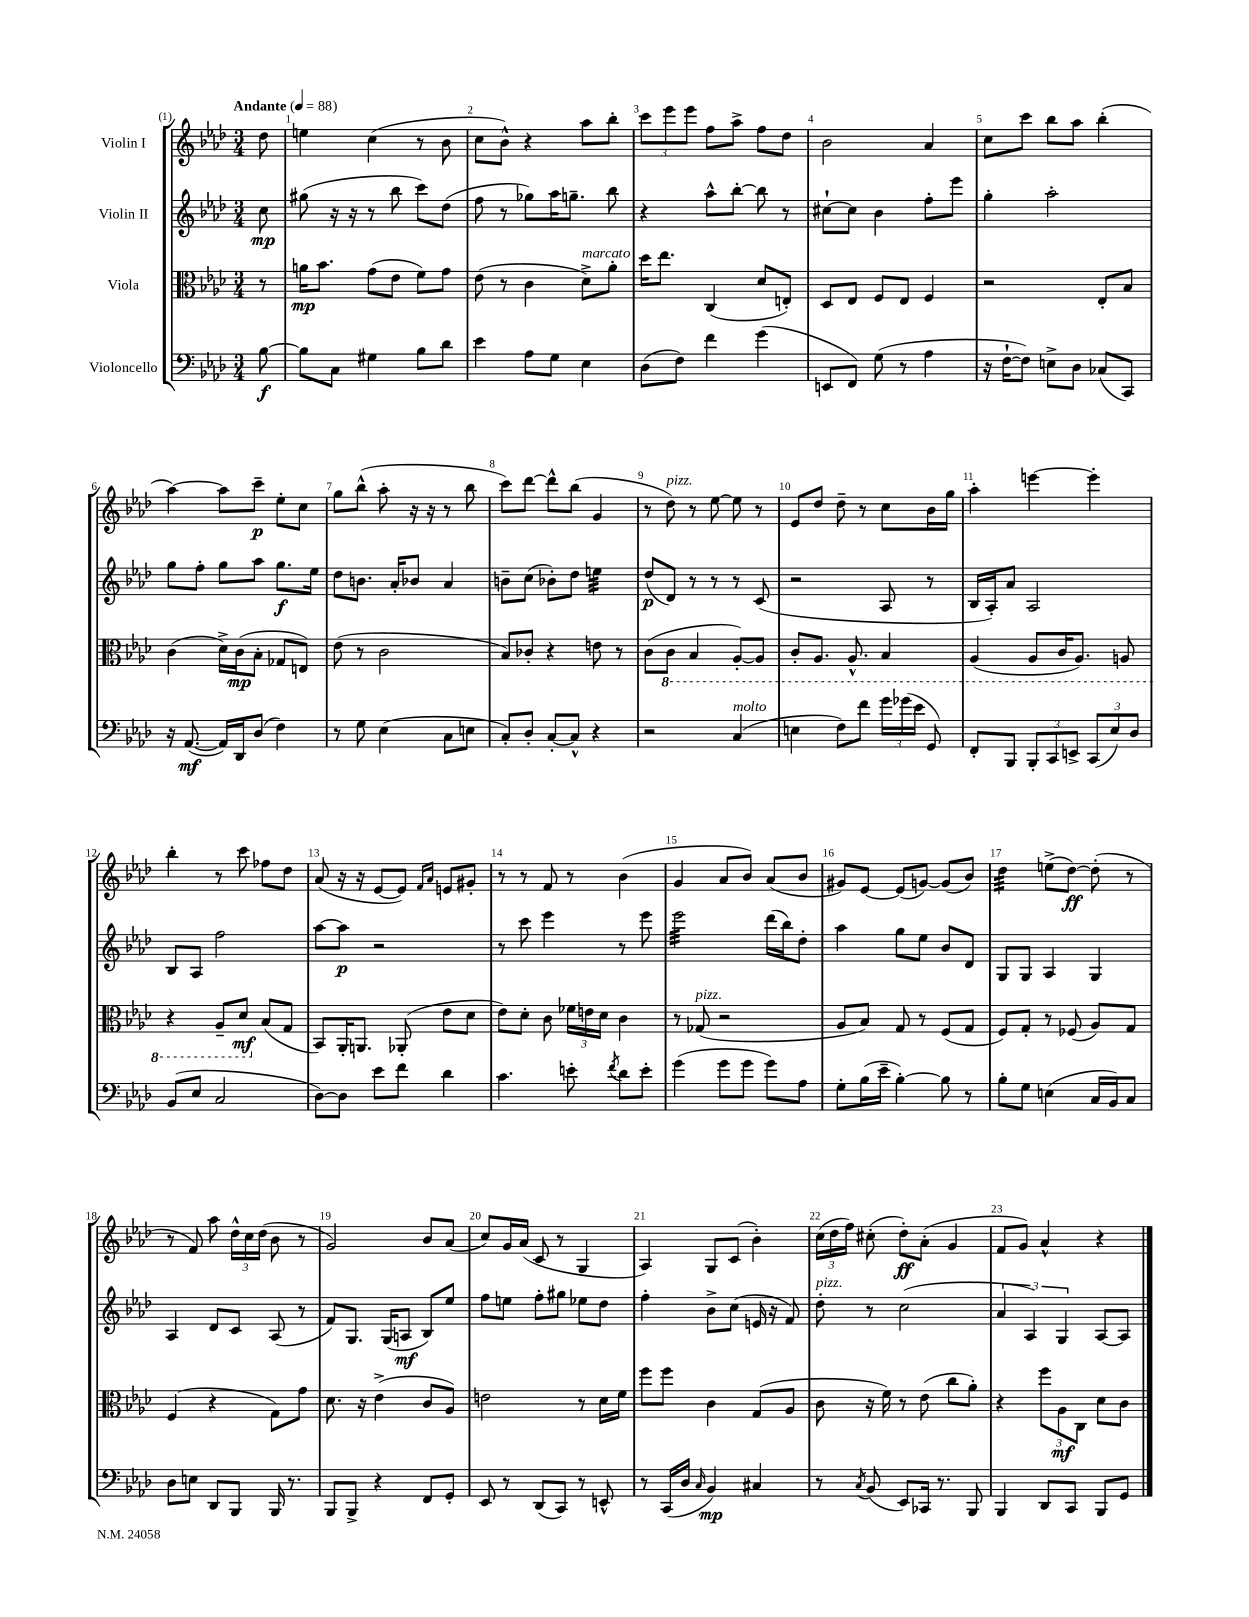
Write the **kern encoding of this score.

**kern	**kern	**kern	**kern
*staff4	*staff3	*staff2	*staff1
*clefF4	*clefC3	*clefG2	*clefG2
*k[b-e-a-d-]	*k[b-e-a-d-]	*k[b-e-a-d-]	*k[b-e-a-d-]
*M3/4	*M3/4	*M3/4	*M3/4
*MM88	*MM88	*MM88	*MM88
[8B-	8r	8cc	8dd-
=	=	=	=
8B-]	16a	(8gg#	4ee
.	8.b-	.	.
8C	.	16r	.
.	.	16r	.
4G#	(8g	8r	(4cc
.	8e-	8bb-	.
8B-	8f)	8ccc)	8r
8d-	8g	(8dd-	8b-
=	=	=	=
4e-	(8e-	8ff	8cc
.	8r	8r	8b-^^)
8A-	4c	8gg-)	4r
8G	.	16aa-	.
.	.	8.gg~	.
4E-	8d-^)	.	8aa-
.	8a-'	8bb-	8bb-'
=	=	=	=
(8D-	16dd-	4r	12ccc
.	8.ee-	.	.
.	.	.	12eee-
8F)	.	.	.
.	.	.	12eee-
4f	(4C	8aa-^^	8ff
.	.	[8bb-'	8aa-^
(4g	8d-	8bb-]	8ff
.	8E')	8r	8dd-
=	=	=	=
8EE	8D-	[8cc#`	2b-
8FF)	8E-	8cc#]	.
(8G	8F	4b-	.
8r	8E-	.	.
4A-	4F	8ff'	4a-
.	.	8eee-	.
=	=	=	=
16r	2r	4gg'	8cc
[16F`	.	.	.
8F])	.	.	8ccc
8E^	.	2aa-'	8bb-
8D-	.	.	8aa-
(8C-	8E-'	.	(4bb-'
8CC)	8B-	.	.
=	=	=	=
16r	(4c	8gg	[4aa-)
([8.AA-	.	.	.
.	.	8ff'	.
16AA-])	16d-^)	8gg	8aa-]
16DD-	(16c	.	.
(8D-	8B-'	8aa-	8ccc~
4F)	8G-	8.gg	8ee-'
.	8E)	.	8cc
.	.	16ee-	.
=	=	=	=
8r	(8e-	8dd-	8gg
8G	8r	8.b	(8bb-^^
(4E-	2c	.	8aa-'
.	.	16a-'	.
.	.	8b-	16r
.	.	.	16r
8C	.	4a-	8r
8E	.	.	8bb-
=	=	=	=
8C')	8B-)	8b~	8ccc)
8D-'	8c-'	(8cc	[8ddd-
[8C'	4r	8b-')	8ddd-^^]
8C^^]	.	8dd-	(8bb-
4r	8e	4ee	4g
.	8r	.	.
=	=	=	=
2r	(8c	(8dd-	8r
.	8C	8d-)	8dd-)
.	4BB-	8r	8r
.	.	8r	[8ee-
(4C	[8AA-')	8r	8ee-]
.	8AA-]	(8c	8r
=	=	=	=
4E	8C'	2r	8e-
.	8.AA-	.	8dd-
8F)	.	.	8dd-~
.	8.AA-^^	.	.
8f	.	.	8r
24g	4BB-	8A-	8cc
(24g-	.	.	.
24e-	.	.	.
8GG)	.	8r	16b-
.	.	.	16gg
=	=	=	=
8FF'	(4AA-	16B-	4aa-'
.	.	16A-')	.
8BBB-	.	8a-	.
12BBB-'	8AA-	2A-	[4eee
12CC	.	.	.
.	16C	.	.
12EE^	.	.	.
.	8.AA-)	.	.
(12CC	.	.	4eee']
12E-)	.	.	.
.	8AA	.	.
12D-	.	.	.
=	=	=	=
(8BB-	4r	8B-	4bb-'
8E-	.	8A-	.
2C	8AA-~	2ff	8r
.	8D-	.	8ccc
.	(8B-	.	8ff-
.	8G	.	8dd-
=	=	=	=
[8D-)	8BB-)	[8aa-	(8a-
8D-]	16AA-'	8aa-]	16r
.	8.AA	.	16r
8e-	.	2r	[8e-
8f	(8AA-'	.	8e-])
.	.	.	16qqf
.	.	.	16qqa-
4d-	8e-	.	8e
.	8d-	.	8g#'
=	=	=	=
4.c	8e-)	8r	8r
.	8d-'	8ccc	8r
.	8c	4eee-	8f
8e'	24f-	.	8r
.	24e	.	.
.	24d-	.	.
8qf	.	.	.
8d-	4c	8r	(4b-
8e'	.	8eee-	.
=	=	=	=
(4g	8r	2eee-	4g
.	(8G-	.	.
8g	2r	.	8a-
8g	.	.	8b-)
8g)	.	(16ddd-	(8a-
.	.	16bb-)	.
8A-	.	8dd-'	8b-
=	=	=	=
8G'	8A-	4aa-	8g#)
(16B-	8B-)	.	[8e-
16e-~	.	.	.
[4B-')	8G	8gg	(8e-]
.	8r	8ee-	[8g)
8B-]	(8F	8b-	(8g]
8r	8G	8d-	8b-)
=	=	=	=
8B-'	8F)	8G	4dd-
8G	8G'	8G	.
(4E	8r	4A-	(8ee^
.	(8F-	.	[8dd-)
16C	8A-)	4G	(8dd-']
16BB-)	.	.	.
8C	8G	.	8r
=	=	=	=
8D-	(4F	4A-	8r
8E	.	.	8f)
8DD-	4r	8d-	8aa-
8BBB-	.	8c	24dd-^^
.	.	.	24cc
.	.	.	(24dd-
16BBB-	8G)	(8A-	8b-
8.r	.	.	.
.	8g	8r	8r
=	=	=	=
8BBB-	8.d-	8f)	2g)
8BBB-^	.	8.G	.
.	16r	.	.
4r	(4e-^	.	.
.	.	(16G	.
.	.	8A	.
8FF	8c	8B-)	8b-
8GG'	8A-)	8ee-	(8a-
=	=	=	=
8EE-	2e	8ff	8cc)
8r	.	8ee	16g
.	.	.	(16a-
(8DD-	.	8ff'	8c
8CC)	.	8gg#	8r
8r	8r	8ee-	4G
8EE^^	16d-	8dd-	.
.	16f	.	.
=	=	=	=
8r	8ff	4ff'	4A-)
(16CC	8ff	.	.
16D-	.	.	.
16qqC	.	.	.
4BB-)	4c	8b-^	8G
.	.	(8cc	(8c
4C#	(8G	16e	4b-')
.	.	16r	.
.	8A-	8f)	.
=	=	=	=
8r	8c	8dd-'	(24cc
.	.	.	24dd-
.	.	.	24ff)
8qC	.	.	.
(8BB-	16r	8r	(8cc#'
.	16f)	.	.
8EE-)	8r	(2cc	8dd-')
16CC-	(8e-	.	(8a-'
8.r	.	.	.
.	8cc	.	4g
8BBB-	8a-')	.	.
=	=	=	=
4BBB-	4r	6a-	8f
.	.	.	8g)
.	.	6A-)	.
8DD-	12ff	.	4a-^^
.	12A-	6G	.
8CC	.	.	.
.	12C	.	.
8BBB-	8d-	[8A-	4r
8GG	8c	8A-]	.
==	==	==	==
*-	*-	*-	*-
